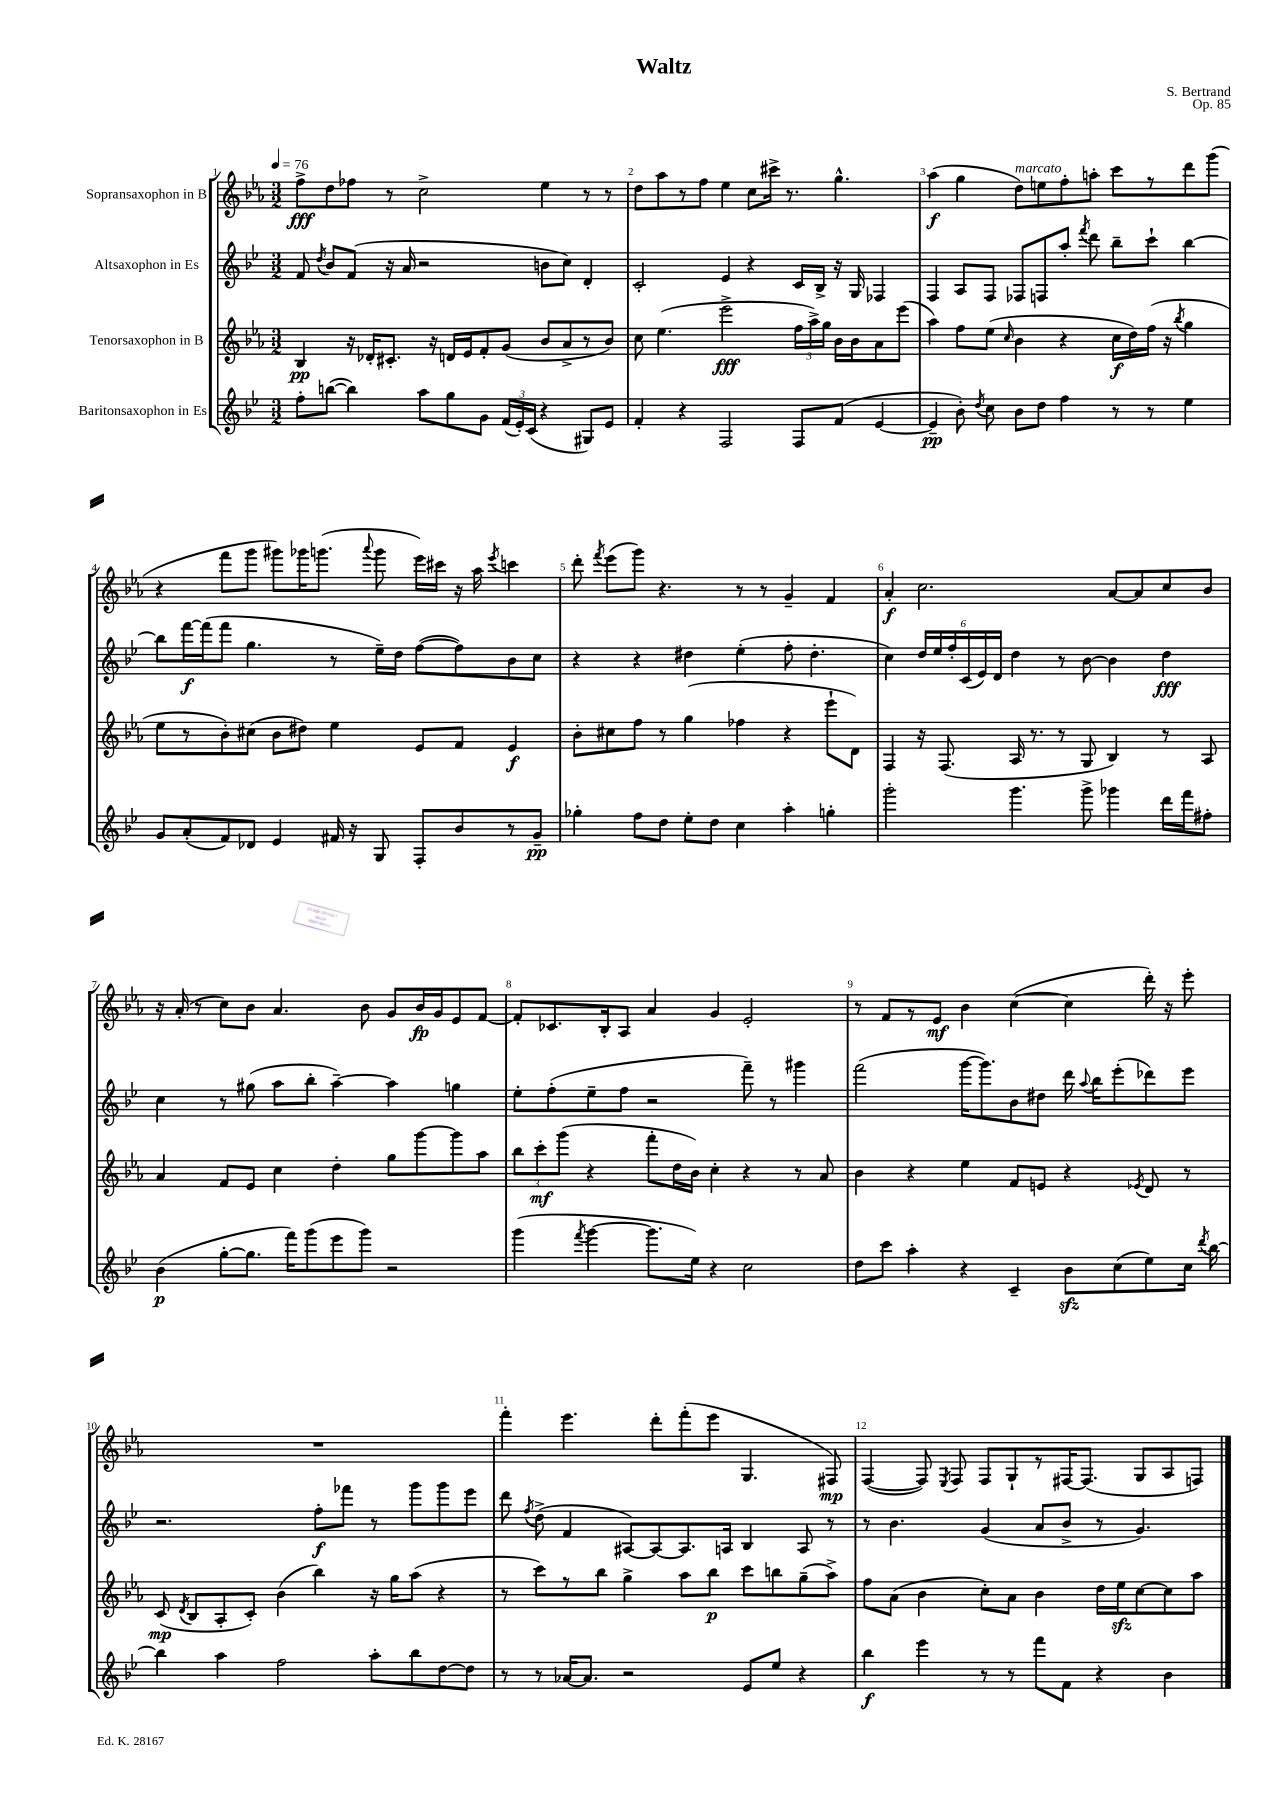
\header { title = "Waltz" composer = "S. Bertrand" opus = "Op. 85" }
<<
\new StaffGroup <<
\new Staff = "s0" \with { instrumentName = "Sopransaxophon in B" } {
    \clef treble \key ees \major \numericTimeSignature \time 3/2 \tempo 4 = 76
    \autoBeamOff f''8[->\fff d''8 fes''8] r8 c''2-> ees''4 r8 r8 |
    d''8[ aes''8 r8 f''8] ees''4 c''8[ cis'''16]-> r8. g''4.-^ |
    aes''4\f( g''4 d''8[^\markup { \italic "marcato" }) e''8 f''8-. a''8]-. c'''8[ r8 d'''8 g'''8]( |
    r4 f'''8[ g'''8] gis'''8[) ges'''16 g'''8.]( \appoggiatura { aes'''8 } g'''8 ees'''16[) cis'''16] r16 aes''16 \acciaccatura { ees'''8 } c'''4 |
    d'''8-. \acciaccatura { f'''8 } ees'''8[( g'''8]) r4. r8 r8 g'4-- f'4 |
    aes'4-.\f c''2. aes'8[~ aes'8 c''8 bes'8] |
    r16 aes'16-.( r8 c''8[) bes'8] aes'4. bes'8 g'8[ bes'16\fp g'16 ees'8 f'8]~ |
    f'8[-. ces'8. bes16-. aes8] aes'4 g'4 ees'2-. |
    r8 f'8[ r8 ees'8]\mf bes'4 c''4~( c''4 d'''16-.) r16 ees'''8-. |
    R1. |
    f'''4-. ees'''4. d'''8[-. f'''8-.( ees'''8] g4. fis8\mp) |
    f4~( f8) \acciaccatura { ees8 } f8 f8[ g8-! r8 fis16~ fis8.]( g8[ aes8 f8]) \bar "|." |
}
\new Staff = "s1" \with { instrumentName = "Altsaxophon in Es" } {
    \clef treble \key bes \major \numericTimeSignature \time 3/2
    \autoBeamOff f'8 \acciaccatura { d''8 } bes'8[ f'8]( r16 a'16 r2 b'8[ c''8]) d'4-. |
    c'2-. ees'4 r4 c'16[ bes16]-> r16 g16 fes4 |
    f4 a8[ f8] fes8[ f8 a''8]-. \acciaccatura { f'''8 } d'''8 bes''8[-- c'''8]-! bes''4~ |
    bes''8[ f'''16~\f f'''16( f'''8] g''4. r8 ees''16[--) d''16] f''8[~( f''8) bes'8 c''8] |
    r4 r4 dis''4 ees''4-.( f''8-. dis''4.-. |
    c''4) \tuplet 6/4 { d''16[ ees''16 f''16-. c'16( ees'16) d'16] } d''4 r8 bes'8~ bes'4 d''4\fff |
    c''4 r8 gis''8( a''8[ bes''8]-. a''4~--) a''4 g''4 |
    ees''8[-. f''8-.( ees''8-- f''8] r2 f'''8--) r8 gis'''4 |
    f'''2( g'''16[~ g'''8.) bes'8 dis''8] d'''16 \appoggiatura { a''8 } bes''16[ ees'''8-.( des'''8) ees'''8] |
    r2. f''8[-.\f fes'''8] r8 g'''8[ g'''8 ees'''8] |
    d'''8 \acciaccatura { f''8 } d''8->( f'4 ais8[~) ais8~ ais8. a16] bes4 a8 r8 |
    r8 bes'4. g'4( a'8[ bes'8]-> r8 g'4.) \bar "|." |
}
\new Staff = "s2" \with { instrumentName = "Tenorsaxophon in B" } {
    \clef treble \key ees \major \numericTimeSignature \time 3/2
    \autoBeamOff bes4\pp r16 des'16[-. cis'8.]-. r16 d'16[ ees'16 f'8-. g'8]( bes'8[ aes'8-> r8 bes'8]) |
    c''8 ees''4.( ees'''2->\fff \tuplet 3/2 { f''16[ aes''16->) g''16] } bes'16[ bes'16 aes'8 ees'''8]( |
    aes''4) f''8[ ees''8]( \grace { c''16 } bes'4 r4 c''16[\f d''16) f''16]( r16 \acciaccatura { bes''8 } g''4 |
    ees''8[ r8 bes'8-.) cis''8]( bes'8[ dis''8]) ees''4 ees'8[ f'8] ees'4\f |
    bes'8[-. cis''8 f''8] r8 g''4( fes''4 r4 ees'''8[-! d'8]) |
    f4 r16 f8.( aes16 r8. r8 g8 bes4) r8 aes8 |
    aes'4 f'8[ ees'8] c''4 d''4-. g''8[ g'''8~ g'''8 aes''8] |
    \tuplet 3/2 { bes''8[ c'''8-.\mf g'''8]( } r4 f'''8[-. d''16 bes'16]) c''4-. r4 r8 aes'8 |
    bes'4 r4 ees''4 f'8[ e'8] r4 \acciaccatura { ees'8 } d'8 r8 |
    c'8\mp( \acciaccatura { d'8 } bes8[ aes8-. c'8]-.) bes'4( bes''4) r16 g''16[ aes''8]( r4 |
    r8 c'''8[) r8 bes''8] g''4-> aes''8[ bes''8]\p c'''8[ b''8 g''8--( aes''8]->) |
    f''8[ aes'8]( bes'4 c''8[-.) aes'8] bes'4 d''16[ ees''16\sfz c''8~ c''8 aes''8] \bar "|." |
}
\new Staff = "s3" \with { instrumentName = "Baritonsaxophon in Es" } {
    \clef treble \key bes \major \numericTimeSignature \time 3/2
    \autoBeamOff f''8[-. b''8]~( b''4) a''8[ g''8 g'8] \tuplet 3/2 { f'16[( ees'16-.) c'16]( } r4 gis8[) ees'8] |
    f'4-. r4 f2 f8[ f'8]( ees'4~ |
    ees'4--\pp bes'8-.) \acciaccatura { d''8 } c''8 bes'8[ d''8] f''4 r8 r8 ees''4 |
    g'8[ a'8-.( f'8) des'8] ees'4 fis'16 r16 g8 f8[-. bes'8 r8 g'8]--\pp |
    ges''4-. f''8[ d''8] ees''8[-. d''8] c''4 a''4-. g''4-. |
    g'''2-. g'''4. g'''8-> ges'''4 d'''16[ f'''16 fis''8]-. |
    bes'4\p( g''8[~-. g''8.] f'''16[) g'''8( ees'''8 g'''8]) r2 |
    g'''4( \acciaccatura { f'''8 } g'''4~ g'''8.[ ees''16]) r4 c''2 |
    d''8[ c'''8] a''4-. r4 c'4-- bes'8[\sfz c''8( ees''8) c''16] \acciaccatura { d'''8 } bes''16~ |
    bes''4 a''4 f''2 a''8[-. bes''8 d''8~ d''8] |
    r8 r8 aes'16[~ aes'8.] r2 ees'8[ ees''8] r4 |
    bes''4\f ees'''4 r8 r8 f'''8[ f'8] r4 bes'4 \bar "|." |
}
>>
>>
\layout { \context { \Score \override BarNumber.break-visibility = ##(#f #t #t) barNumberVisibility = #all-bar-numbers-visible } }
